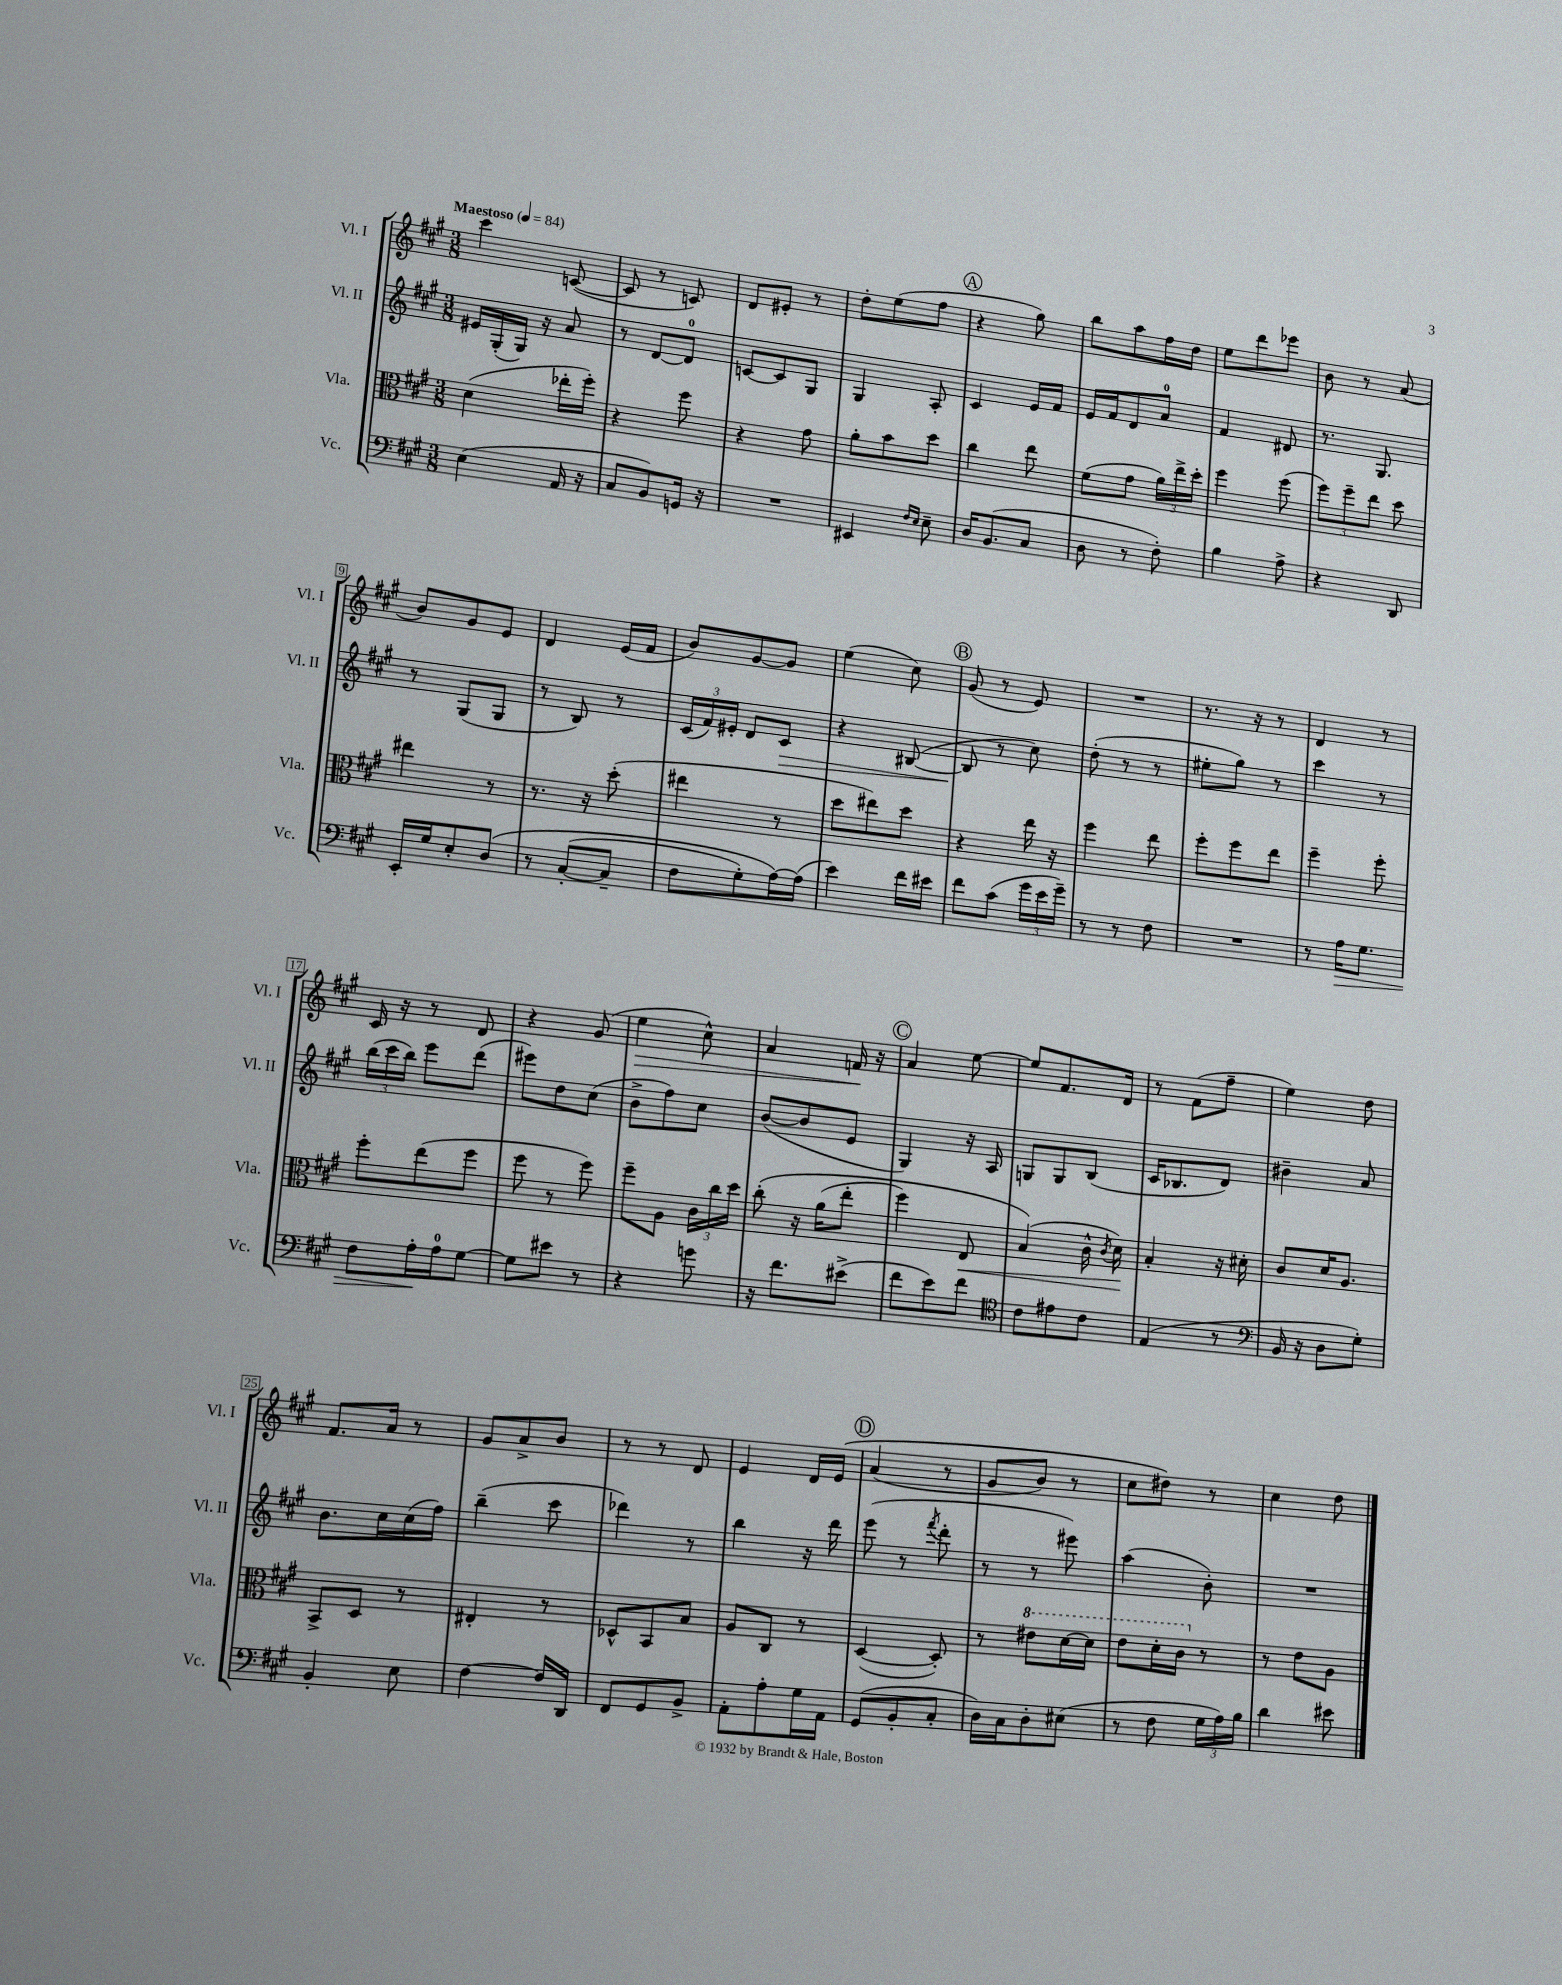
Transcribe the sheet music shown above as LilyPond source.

<<
\new StaffGroup <<
\new Staff = "s0" \with { instrumentName = "Vl. I" shortInstrumentName = "Vl. I" } {
    \clef treble \key a \major \numericTimeSignature \time 3/8 \tempo "Maestoso" 4 = 84
    \autoBeamOff cis'''4 c'8~( |
    c'8 r8 c'8) |
    d'8[ eis'8]-. r8 |
    d''8[-. e''8( fis''8] |
    \mark \markup { \circle "A" } r4 gis''8) |
    b''8[ a''8 fis''16 d''16] |
    e''8[ d'''8 ees'''8] |
    b'8 r8 a'8( |
    b'8[) gis'8 e'8] |
    d'4 e'16[( fis'16] |
    b'8[) gis'8~ gis'8] |
    e''4( cis''8) |
    \mark \markup { \circle "B" } gis'8( r8 e'8) |
    R4. |
    r8. r16 r8 |
    d'4 r8 |
    cis'16 r16 r8 d'8 |
    r4 gis'8( |
    e''4\> cis''8-^) |
    a'4 f'16\! r16 |
    \mark \markup { \circle "C" } a'4 e''8~ |
    e''8[ fis'8. d'16] |
    r8 fis'8[( fis''8]-- |
    e''4) d''8 |
    fis'8.[ a'16] r8 |
    gis'8[ a'8-> b'8] |
    r8 r8 d'8 |
    e'4 d'16[ e'16]\( |
    \mark \markup { \circle "D" } a'4( r8 |
    gis'8[ b'8]) r8 |
    cis''8[ dis''8]\) r8 |
    cis''4 d''8 \bar "|." |
}
\new Staff = "s1" \with { instrumentName = "Vl. II" shortInstrumentName = "Vl. II" } {
    \clef treble \key a \major \numericTimeSignature \time 3/8
    \autoBeamOff eis'16[ gis16-.( gis16]) r16 a'8 |
    r8 d'8[~ d'8]-0 |
    c'8[~ c'8 gis8] |
    gis4 a8-. |
    \mark \markup { \circle "A" } cis'4 e'16[ fis'16] |
    e'16[ fis'16 d'8 a'8]-0 |
    fis'4 dis'8 |
    r8. gis8. |
    r8 gis8[( gis8] |
    r8 b8) r8 |
    \tuplet 3/2 { cis'16[( fis'16) eis'16]-. } d'8[ cis'8]\> |
    r4 bis8~( |
    \mark \markup { \circle "B" } bis8\! r8 cis''8) |
    d''8-.( r8 r8 |
    eis''8[-. gis''8]) r8 |
    cis'''4 r8 |
    \tuplet 3/2 { b''16[( cis'''16 b''16]) } e'''8[ d'''8]( |
    eis'''8[) d''8 cis''8]( |
    b'8[-> fis''8) cis''8] |
    b'8[~( b'8 e'8] |
    \mark \markup { \circle "C" } gis4) r16 a16 |
    g8[ g8 b8]( |
    cis'16[ bes8. d'8]) |
    bis'4-- a'8 |
    b'8.[ cis''16 cis''16( fis''16]) |
    b''4--( cis'''8 |
    des'''4) r8 |
    b''4 r16 d'''16 |
    \mark \markup { \circle "D" } e'''8( r8 \acciaccatura { fis'''8 } d'''8-. |
    r8 r8 eis'''8) |
    a''4( b'8-.) |
    R4. \bar "|." |
}
\new Staff = "s2" \with { instrumentName = "Vla." shortInstrumentName = "Vla." } {
    \clef alto \key a \major \numericTimeSignature \time 3/8
    \autoBeamOff d'4( ees''16[-. fis''16]-.) |
    r4 fis''8 |
    r4 gis'8 |
    a'8[-. b'8 d''8] |
    \mark \markup { \circle "A" } cis''4 e''8 |
    fis'8[( gis'8] \tuplet 3/2 { a'16[) e''16-> d''16]-. } |
    fis''4 fis''8( |
    \tuplet 3/2 { fis''8[) fis''8-- e''8] } d''8 |
    eis''4 r8 |
    r8. r16 d''8-.( |
    eis''4 r8 |
    d''8[ eis''8) d''8] |
    \mark \markup { \circle "B" } r4 e''16 r16 |
    fis''4 e''8 |
    fis''8[-. fis''8 e''8] |
    fis''4-- fis''8-. |
    fis''8[-. e''8( fis''8] |
    fis''8 r8 fis''8) |
    fis''8[-- a8] \tuplet 3/2 { cis'16[ cis''16 d''16] } |
    cis''8-.\( r16 a'16[( e''8]-. |
    \mark \markup { \circle "C" } fis''4) e8\< |
    b4(\) cis'16-^ \acciaccatura { cis'8 } d'16\!) |
    b4-. r16 dis'16-. |
    cis'8[ d'16 a8.] |
    b,8[-> d8] r8 |
    eis4-. r8 |
    des8[-^ b,8 b8] |
    a8[ cis8] r8 |
    \mark \markup { \circle "D" } d4~( d8-.) |
    r8 \ottava #1 eis''8[ d''16~ d''16] |
    e''8[ d''16-. cis''16] \ottava #0 r8 |
    r8 e'8[ a8] \bar "|." |
}
\new Staff = "s3" \with { instrumentName = "Vc." shortInstrumentName = "Vc." } {
    \clef bass \key a \major \numericTimeSignature \time 3/8
    \autoBeamOff e4( a,16 r16 |
    cis8[ b,8) g,16] r16 |
    R4. |
    eis,4 \grace { fis16[ e16] } e8-- |
    \mark \markup { \circle "A" } d16[ b,8.( cis8] |
    d8 r8 fis8-.) |
    b4 a8-> |
    r4 d,8 |
    e,16[-. gis16 e8-. d8]\( |
    r8 cis8[~-.( cis8]-- |
    fis8[ gis8-.) a16~\) a16]( |
    e'4) fis'16[ eis'16] |
    \mark \markup { \circle "B" } fis'8[ cis'8]( \tuplet 3/2 { gis'16[ e'16 gis'16]--) } |
    r8 r8 fis8 |
    R4. |
    r8 a16[\> gis8.] |
    fis8[ a16-.\! a16-0 gis8]~ |
    gis8[ eis'8] r8 |
    r4 g'8 |
    r16 fis'8.[ eis'8]->( |
    \mark \markup { \circle "C" } fis'8[ e'8) fis'8] |
    \clef tenor cis'8[ eis'8 cis'8] |
    e4( r8 |
    \clef bass b,16 r16 d8[ gis8]-.) |
    b,4-. e8 |
    fis4~ fis16[ d,16] |
    fis,8[ gis,8 b,8]-> |
    a,8[-. a8-. gis16 a,16] |
    \mark \markup { \circle "D" } gis,8[( b,8-. cis8]-. |
    d16[) cis16 d8-. eis8]( |
    r8 fis8 \tuplet 3/2 { gis16[ a16) b16] } |
    d'4 eis'8 \bar "|." |
}
>>
>>
\layout { \context { \Score \override BarNumber.stencil = #(make-stencil-boxer 0.1 0.3 ly:text-interface::print) } }
